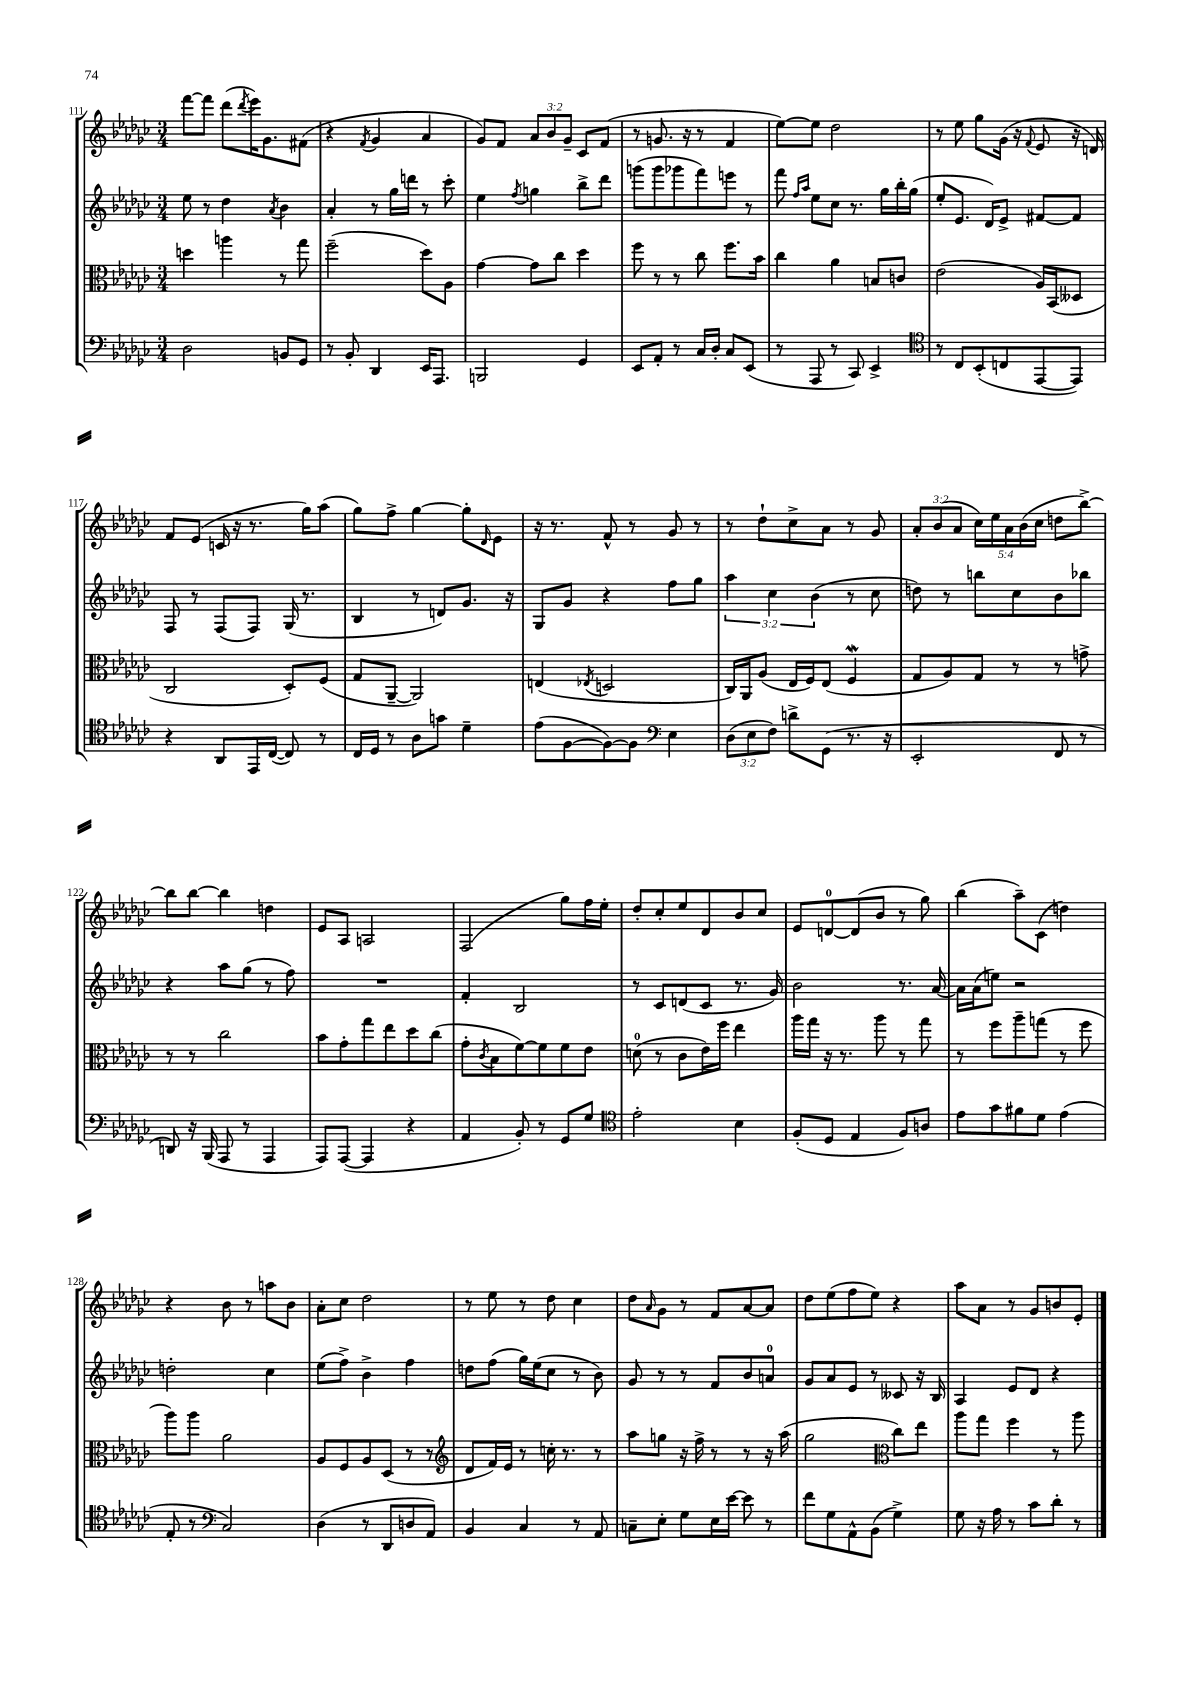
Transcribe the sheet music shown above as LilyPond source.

<<
\new StaffGroup <<
\new Staff = "s0" {
    \clef treble \key ges \major \numericTimeSignature \time 3/4 \override Staff.TupletNumber.text = #tuplet-number::calc-fraction-text
    f'''8~ f'''8 des'''8( \acciaccatura { des'''8 } ees'''16) ges'8. fis'8( |
    r4 \acciaccatura { f'8 } ges'4 aes'4 |
    ges'8) f'8 \tuplet 3/2 { aes'8 bes'8 ges'8-- } ces'8 f'8( |
    r8 g'8. r16 r8 f'4 |
    ees''8~) ees''8 des''2 |
    r8 ees''8 ges''8 ges'16( r16 \appoggiatura { f'8 } ees'8 r16 d'16) |
    f'8 ees'8( c'16 r16 r8. ges''16) aes''8( |
    ges''8) f''8-> ges''4~ ges''8-. \grace { des'16 } ees'8 |
    r16 r8. f'8-^ r8 ges'8 r8 |
    r8 des''8-! ces''8-> aes'8 r8 ges'8 |
    \tuplet 3/2 { aes'8-. bes'8( aes'8 } \tuplet 5/4 { ces''16) ees''16 aes'16 bes'16( ces''16 } d''8 bes''8~->) |
    bes''8 bes''8~ bes''4 d''4 |
    ees'8 aes8 a2 |
    f2( ges''8) f''16 ees''16-. |
    des''8-. ces''8-. ees''8 des'8 bes'8 ces''8 |
    ees'8 d'8-0~ d'8( bes'8 r8 ges''8) |
    bes''4( aes''8--) ces'8( d''4) |
    r4 bes'8 r8 a''8 bes'8 |
    aes'8-. ces''8 des''2 |
    r8 ees''8 r8 des''8 ces''4 |
    des''8 \grace { aes'16 } ges'8 r8 f'8 aes'8~ aes'8 |
    des''8 ees''8( f''8 ees''8) r4 |
    aes''8 aes'8 r8 ges'8 b'8 ees'8-. \bar "|." |
}
\new Staff = "s1" {
    \clef treble \key ges \major \numericTimeSignature \time 3/4 \override Staff.TupletNumber.text = #tuplet-number::calc-fraction-text
    ees''8 r8 des''4 \acciaccatura { aes'8 } bes'4 |
    aes'4-. r8 ges''16 d'''16 r8 ces'''8-. |
    ees''4 \acciaccatura { f''8 } g''4 bes''8-> des'''8 |
    g'''8( g'''8 ges'''8 f'''8) e'''8 r8 |
    f'''8 \grace { f''16 aes''16 } ees''8 ces''8 r8. ges''16 bes''16-. ges''16( |
    ees''8-. ees'8. des'16) ees'8-> fis'8~ fis'8 |
    f8 r8 f8( f8) ges16( r8. |
    bes4 r8 d'8) ges'8. r16 |
    ges8 ges'8 r4 f''8 ges''8 |
    \tuplet 3/2 { aes''4 ces''4 bes'4( } r8 ces''8 |
    d''8) r8 b''8 ces''8 bes'8 bes''8 |
    r4 aes''8 ges''8( r8 f''8) |
    R2. |
    f'4-. bes2 |
    r8 ces'8 d'8( ces'8 r8. ges'16) |
    bes'2 r8. aes'16~ |
    aes'16 aes'16( e''8) r2 |
    d''2-. ces''4 |
    ees''8( f''8->) bes'4-> f''4 |
    d''8 f''8( ges''16) ees''16( ces''8 r8 bes'8) |
    ges'8 r8 r8 f'8 bes'8 a'8-0 |
    ges'8 aes'8 ees'8 r8 ceses'8 r16 bes16 |
    aes4 ees'8 des'8 r4 \bar "|." |
}
\new Staff = "s2" {
    \clef alto \key ges \major \numericTimeSignature \time 3/4
    d''4 a''4 r8 ges''8 |
    f''2--( des''8) aes8 |
    ges'4~ ges'8 ces''8 des''4 |
    f''8 r8 r8 ces''8 f''8. bes'16 |
    ces''4 aes'4 b8 c'8 |
    ees'2( aes16) bes,16( deses8 |
    ces2 des8-.) f8( |
    ges8 aes,8~-- aes,2) |
    e4( \acciaccatura { ees8 } d2 |
    ces16) aes,16 aes8( ees16 f16) ees8( f4\mordent |
    ges8 aes8) ges8 r8 r8 g'8-> |
    r8 r8 ces''2 |
    bes'8 ges'8-. ges''8 ees''8 des''8 ces''8( |
    ges'8-. \acciaccatura { ces'8 } bes8 f'8~) f'8 f'8 ees'8 |
    d'8-0( r8 ces'8 ees'16) f''16 ees''4 |
    aes''16 ges''16 r16 r8. aes''8 r8 ges''8 |
    r8 f''8 aes''8-- g''8( r8 f''8 |
    aes''8) aes''8 aes'2 |
    aes8 f8 aes8 des8( r8 r8 |
    \clef treble des'8 f'16) ees'16 r8 c''16-. r8. r8 |
    aes''8 g''8 r16 f''16-> r8 r8 r16 aes''16( |
    ges''2 \clef alto ces''8) ees''8 |
    aes''8 ges''8 f''4 r8 aes''8 \bar "|." |
}
\new Staff = "s3" {
    \clef bass \key ges \major \numericTimeSignature \time 3/4 \override Staff.TupletNumber.text = #tuplet-number::calc-fraction-text
    des2 b,8 ges,8 |
    r8 bes,8-. des,4 ees,16 aes,,8. |
    b,,2 ges,4 |
    ees,8 aes,8-. r8 ces16 des16-. ces8 ees,8( |
    r8 aes,,8 r8 ces,8) ees,4-> |
    \clef tenor r8 ces8 bes,8-.( c8 ees,8~ ees,8) |
    r4 aes,8 ees,16 ces16~( ces8) r8 |
    ces16 des16 r8 aes8 g'8 des'4-- |
    ees'8( f8~ f8~) f8 \clef bass ees4 |
    \tuplet 3/2 { des8( ees8 f8) } d'8-> ges,8( r8. r16 |
    ees,2-. f,8 r8 |
    d,8) r16 bes,,16( aes,,8 r8 aes,,4 |
    aes,,8) aes,,8~( aes,,4 r4 |
    aes,4 bes,8-.) r8 ges,8 ges8 |
    \clef tenor ees'2-. bes4 |
    f8-.( des8 ees4 f8) a8 |
    ees'8 ges'8 fis'8 des'8 ees'4( |
    ees8-. r8 \clef bass ces2) |
    des4( r8 des,8 d8 aes,8) |
    bes,4 ces4 r8 aes,8 |
    c8-- ees8-. ges8 ees16 ees'16~ ees'8 r8 |
    f'8 ges8 aes,8-^ bes,8( ges4->) |
    ges8 r16 aes16 r8 ces'8 des'8-. r8 \bar "|." |
}
>>
>>
\layout { \context { \Score currentBarNumber = #111 } }
